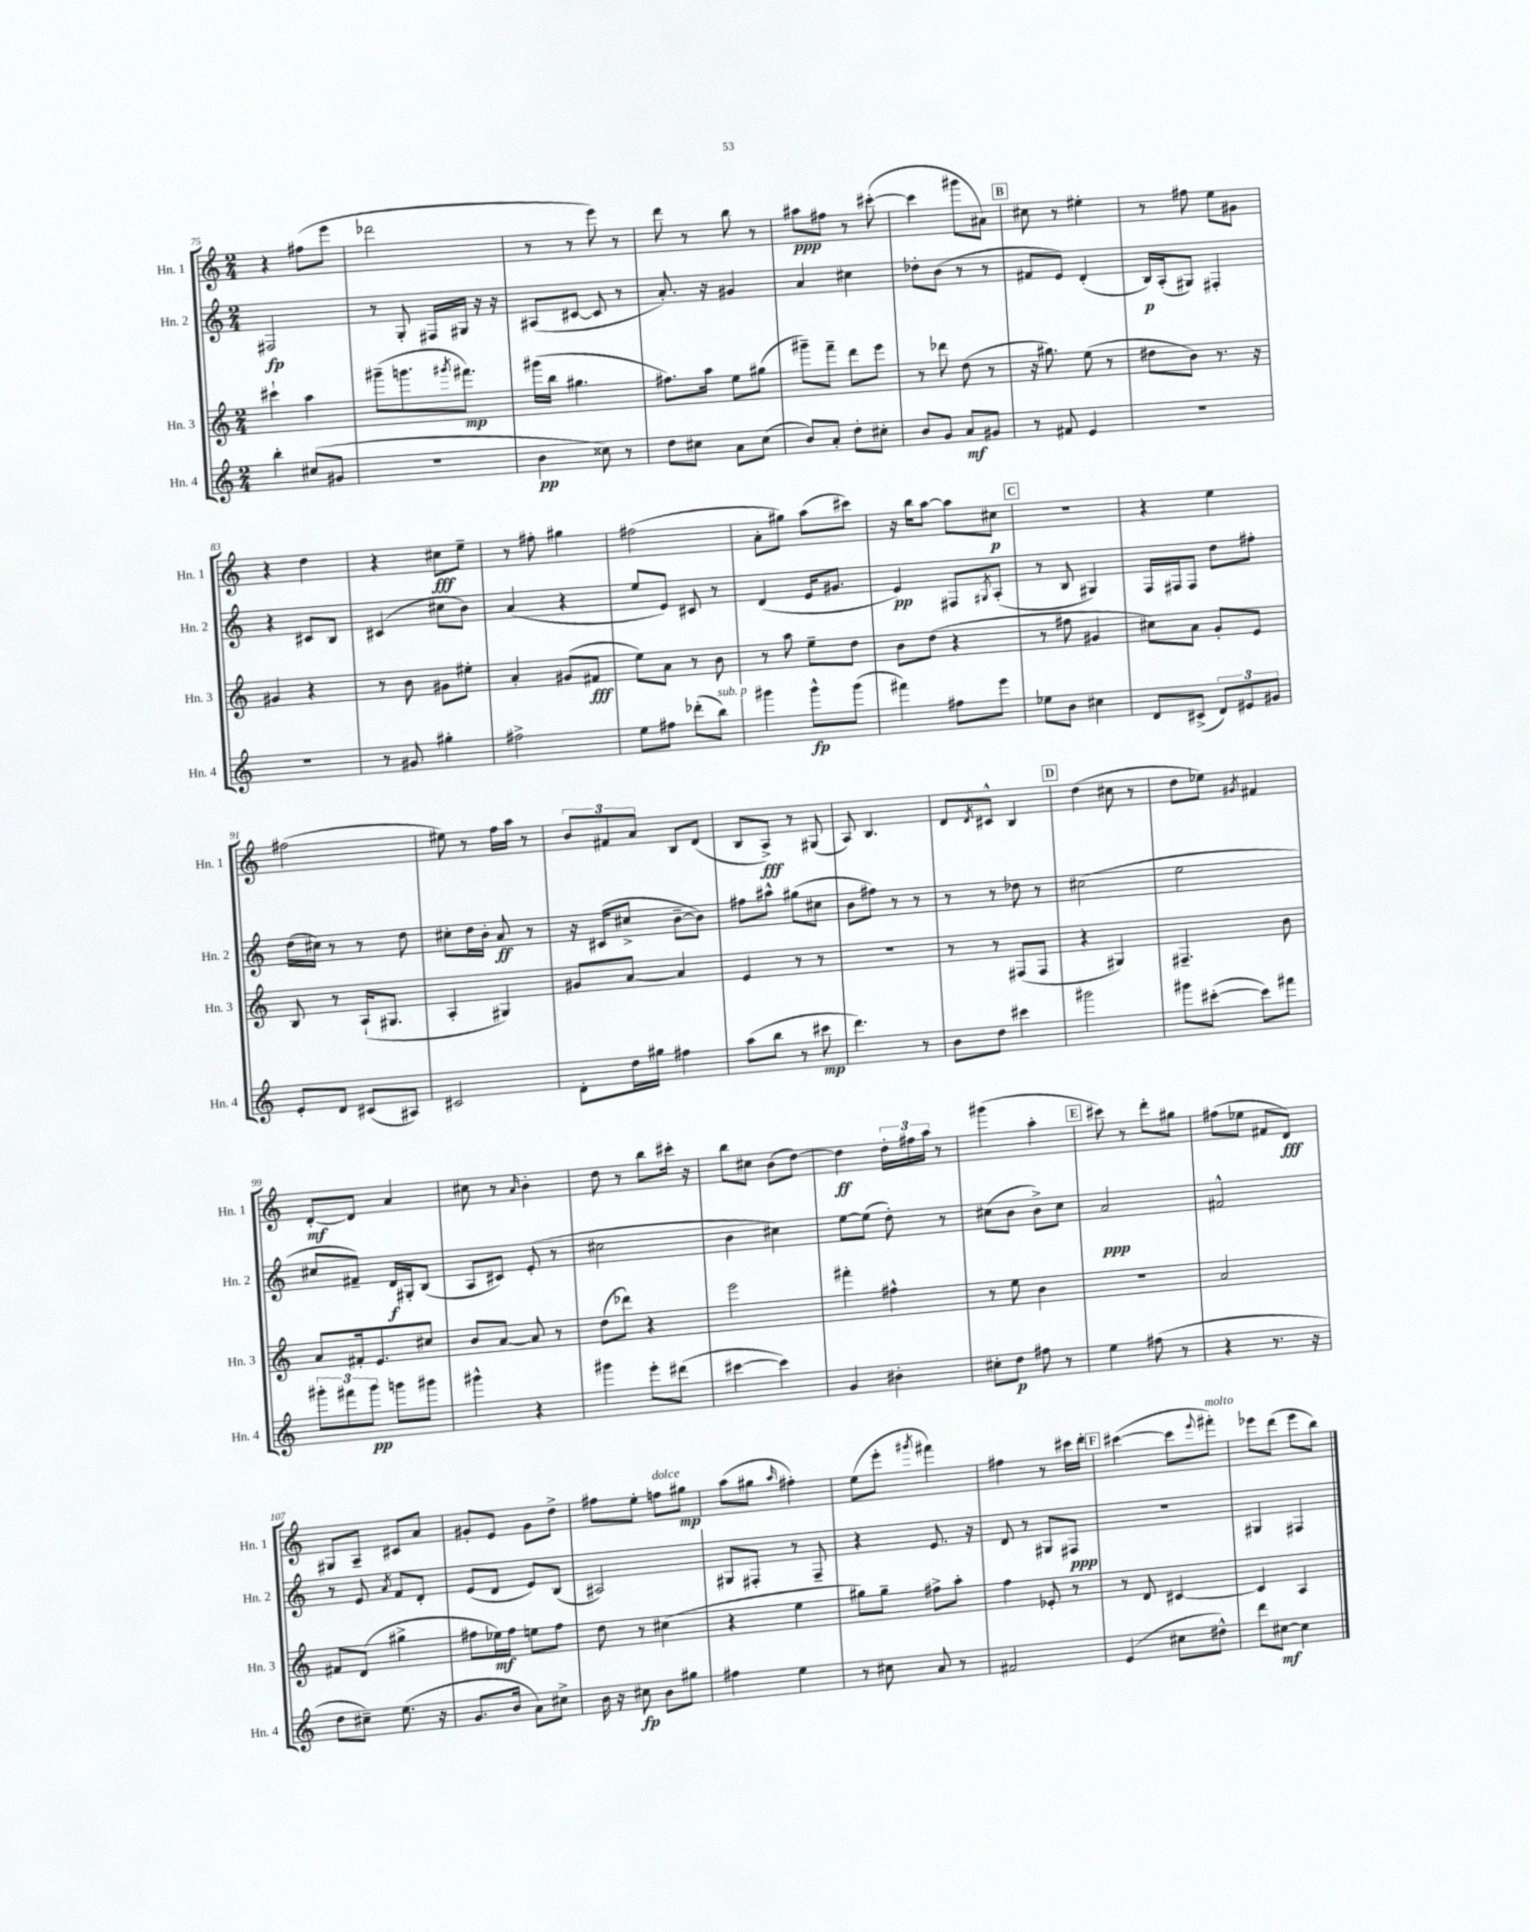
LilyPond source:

<<
\new StaffGroup <<
\new Staff = "s0" \with { instrumentName = "Hn. 1" shortInstrumentName = "Hn. 1" } {
    \clef treble \key c \major \numericTimeSignature \time 2/4
    r4 fis''8( e'''8 |
    des'''2 |
    r8 r8 e'''8) r8 |
    d'''8 r8 b''8 r8 |
    ais''8\ppp fis''8 r8 cis'''8~-.( |
    cis'''4 gis'''8 ais'8) |
    \mark \markup { \box "B" } cis''8 r8 eis''4-. |
    r8 fis''8 e''8 gis'8 |
    r4 d''4 |
    r4 cis''8\fff e''8-- |
    r8 fis''8-. gis''4 |
    fis''2( |
    a'8-. gis''8) a''8( cis'''8) |
    r16 b''16 a''8~ a''8 cis''8\p |
    \mark \markup { \box "C" } R2 |
    r4 e''4 |
    fis''2( |
    eis''8) r8 f''16 a''16 r8 |
    \tuplet 3/2 { b'8 fis'8 a'8 } b8 d'8( |
    b8 a8->\fff) r8 gis8( |
    a8) b4. |
    d'8 \acciaccatura { d'8 } cis'8-^ b4 |
    \mark \markup { \box "D" } d''4( cis''8 r8 |
    d''8 ees''8) \acciaccatura { gis'8 } fis'4 |
    d'8~-.\mf d'8 a'4 |
    cis''8 r8 \grace { a'16 } b'4-. |
    d''8 r8 b''8 cis'''16-. r16 |
    b''8 cis''8 b'8( d''8~) |
    d''4\ff \tuplet 3/2 { d''16-. fis''16 a''16 } r8 |
    gis'''4( a''4-. |
    \mark \markup { \box "E" } cis'''8) r8 d'''8-. gis''8 |
    fis''8( ees''8 fis'8 d'8\fff) |
    gis8 a8-- cis'8 a'8 |
    gis'8-. e'8 gis'8 d''8-> |
    fis''8 e''8-. f''8^\markup { \italic "dolce" } gis''8\mp |
    a''8( gis''8 \grace { a''16 } fis''4-.) |
    e''8( e'''8-. \acciaccatura { gis'''8 } fis'''4) |
    fis''4 r8 cis'''16 d'''16-. |
    \mark \markup { \box "F" } cis'''4~( cis'''8 \appoggiatura { e'''8 } fis'''8-.^\markup { \italic "molto" }) |
    ees'''8 d'''8( ees'''8 b''8) \bar "|." |
}
\new Staff = "s1" \with { instrumentName = "Hn. 2" shortInstrumentName = "Hn. 2" } {
    \clef treble \key c \major \numericTimeSignature \time 2/4
    fis2\fp |
    r8 g8-. fis16 gis16 r16 r16 |
    ais8( cis'8~ cis'8 r8 |
    a'8.-.) r16 gis'4 |
    a'4 cis''4 |
    des''8-. b'8( r8 r8 |
    \mark \markup { \box "B" } fis'8 e'8) d'4-.( |
    b16\p) a16-.( gis8) fis4-. |
    r4 cis'8 b8 |
    cis'4( cis''8 b'8) |
    a'4( r4 |
    e''8 e'8) cis'8 r8 |
    d'4( e'16 gis'8. |
    e'4\pp) fis8 \acciaccatura { gis8 } a8-.( |
    \mark \markup { \box "C" } r8 b8 gis4) |
    f16 fis16 fis8 d''8 fis''8-. |
    d''16( cis''16) r8 r8 d''8 |
    cis''8-. d''16 b'16-. a'8\ff r8 |
    r16 cis'16( cis''8-> b'8~-- b'8) |
    fis''8 ais''8-^ gis''8( cis''8 |
    b'8 fis''8) r8 r8 |
    r8 r8 des''8 r8 |
    \mark \markup { \box "D" } cis''2( |
    e''2 |
    cis''8 fis'8--) d'16\f gis16-. b8( |
    a8 cis'8) e'8-.( r8 |
    cis''2 |
    b'4 cis''4) |
    e''8~ e''8( d''8-.) r8 |
    cis''8( b'8 b'8->) cis''8 |
    \mark \markup { \box "E" } a'2\ppp |
    fis'2-^ |
    r8 e'8 \acciaccatura { a'8 } f'8 d'8-. |
    e'8( d'8 e'8) b8( |
    ais2) |
    gis8 fis8-. r8 fis8-- |
    r4 e'8. r16 |
    d'8 r8 gis8 fis8\ppp |
    \mark \markup { \box "F" } r2 |
    gis4 fis4 \bar "|." |
}
\new Staff = "s2" \with { instrumentName = "Hn. 3" shortInstrumentName = "Hn. 3" } {
    \clef treble \key c \major \numericTimeSignature \time 2/4
    cis'''4-! a''4 |
    gis'''8--( g'''8. \acciaccatura { gis'''8 } fis'''8.\mp) |
    gis'''16( b''16 gis''4. |
    fis''8.) a''16 e''8 gis''8( |
    gis'''8--) f'''8-- d'''8 e'''8 |
    r8 des'''8 d''8( r8 |
    \mark \markup { \box "B" } r16 gis''8.) e''8( r8 |
    dis''8 b'8) r8. r16 |
    gis'4 r4 |
    r8 b'8 gis'8 eis''8-. |
    a'4-. gis'8( fis'8\fff |
    e''8) a'8 r8 b'8 |
    r8 a''8 e''8-- d''8 |
    b'8 d''8( r4 |
    \mark \markup { \box "C" } r8 fis''8 gis'4 |
    cis''8) a'8 g'8-. e'8 |
    b8 r8 a16-!( gis8. |
    a4-. gis4) |
    gis'8 a'8~ a'4 |
    e'4 r8 r8 |
    R2 |
    r8 r8 fis8( fis8 |
    \mark \markup { \box "D" } r4 gis4) |
    fis4.-- b'8 |
    a'8 fis'16-. e'8. cis''8 |
    b'8 a'8~ a'8 r8 |
    d''8( des'''8) r4 |
    e'''2 |
    fis'''4-. fis''4-^ |
    r8 e''8 b'4 |
    \mark \markup { \box "E" } R2 |
    a'2 |
    fis'8 d'8( gis''4-> |
    fis''8 ees''16\mf) fis''16 e''8 fis''8 |
    d''8 r8 cis''4( |
    r4 e''4 |
    gis''8) gis''8-- fis''8-> a''8-. |
    f''4 ees'8-. r8 |
    \mark \markup { \box "F" } r8 d'8 cis'4~ |
    cis'4 a4 \bar "|." |
}
\new Staff = "s3" \with { instrumentName = "Hn. 4" shortInstrumentName = "Hn. 4" } {
    \clef treble \key c \major \numericTimeSignature \time 2/4
    b''4-. cis''8( gis'8 |
    R2 |
    b'4\pp cisis''8) r8 |
    d''8 cis''8 a'8 cis''8( |
    b'8) a'8-. d''8-. cis''8-. |
    b'8 g'8 a'8\mf gis'8 |
    \mark \markup { \box "B" } r8 fis'8 e'4 |
    R2 |
    R2 |
    r8 gis'8 gis''4-. |
    fis''2-> |
    e''8 fis''8 des'''8-.( b''8^\markup { \italic "sub. p" }) |
    gis'''4 gis'''8-^\fp gis'''8( |
    fis'''4) fis''8 e'''8 |
    \mark \markup { \box "C" } ees''8 b'8 cis''4 |
    d'8 cis'8->( \tuplet 3/2 { d'8) eis'8 gis'8 } |
    e'8-. d'8 cis'8( ais8) |
    cis'2 |
    d'8-. d''16 gis''16 fis''4 |
    a''8( b''8 r8 cis'''8\mp |
    d'''4.) r8 |
    b'8 d''8 cis'''4 |
    \mark \markup { \box "D" } gis'''2 |
    gis'''8 cis'''8~-.( cis'''8) fis'''8 |
    \tuplet 3/2 { gis'''8-. fis'''8 gis'''8\pp } g'''8 gis'''8 |
    gis'''4-^ r4 |
    gis'''4 e'''8-. dis'''8( |
    cis'''4~ cis'''4) |
    g'4 bis'4-. |
    cis''8-. d''8\p fis''8 r8 |
    \mark \markup { \box "E" } e''4 fis''8( r8 |
    r4 r8. r16 |
    d''8 cis''8--) e''8.( r16 |
    g'8. b'16 a'8) cis''8-> |
    b'16 r16 cis''8\fp b'8 gis''8 |
    fis''4 e''4 |
    r8 cis''8 a'8 r8 |
    fis'2 |
    \mark \markup { \box "F" } e'4( cis''8 dis''8-^) |
    d'''8 cis''8~\mf cis''4 \bar "|." |
}
>>
>>
\layout { \context { \Score currentBarNumber = #75 } }
